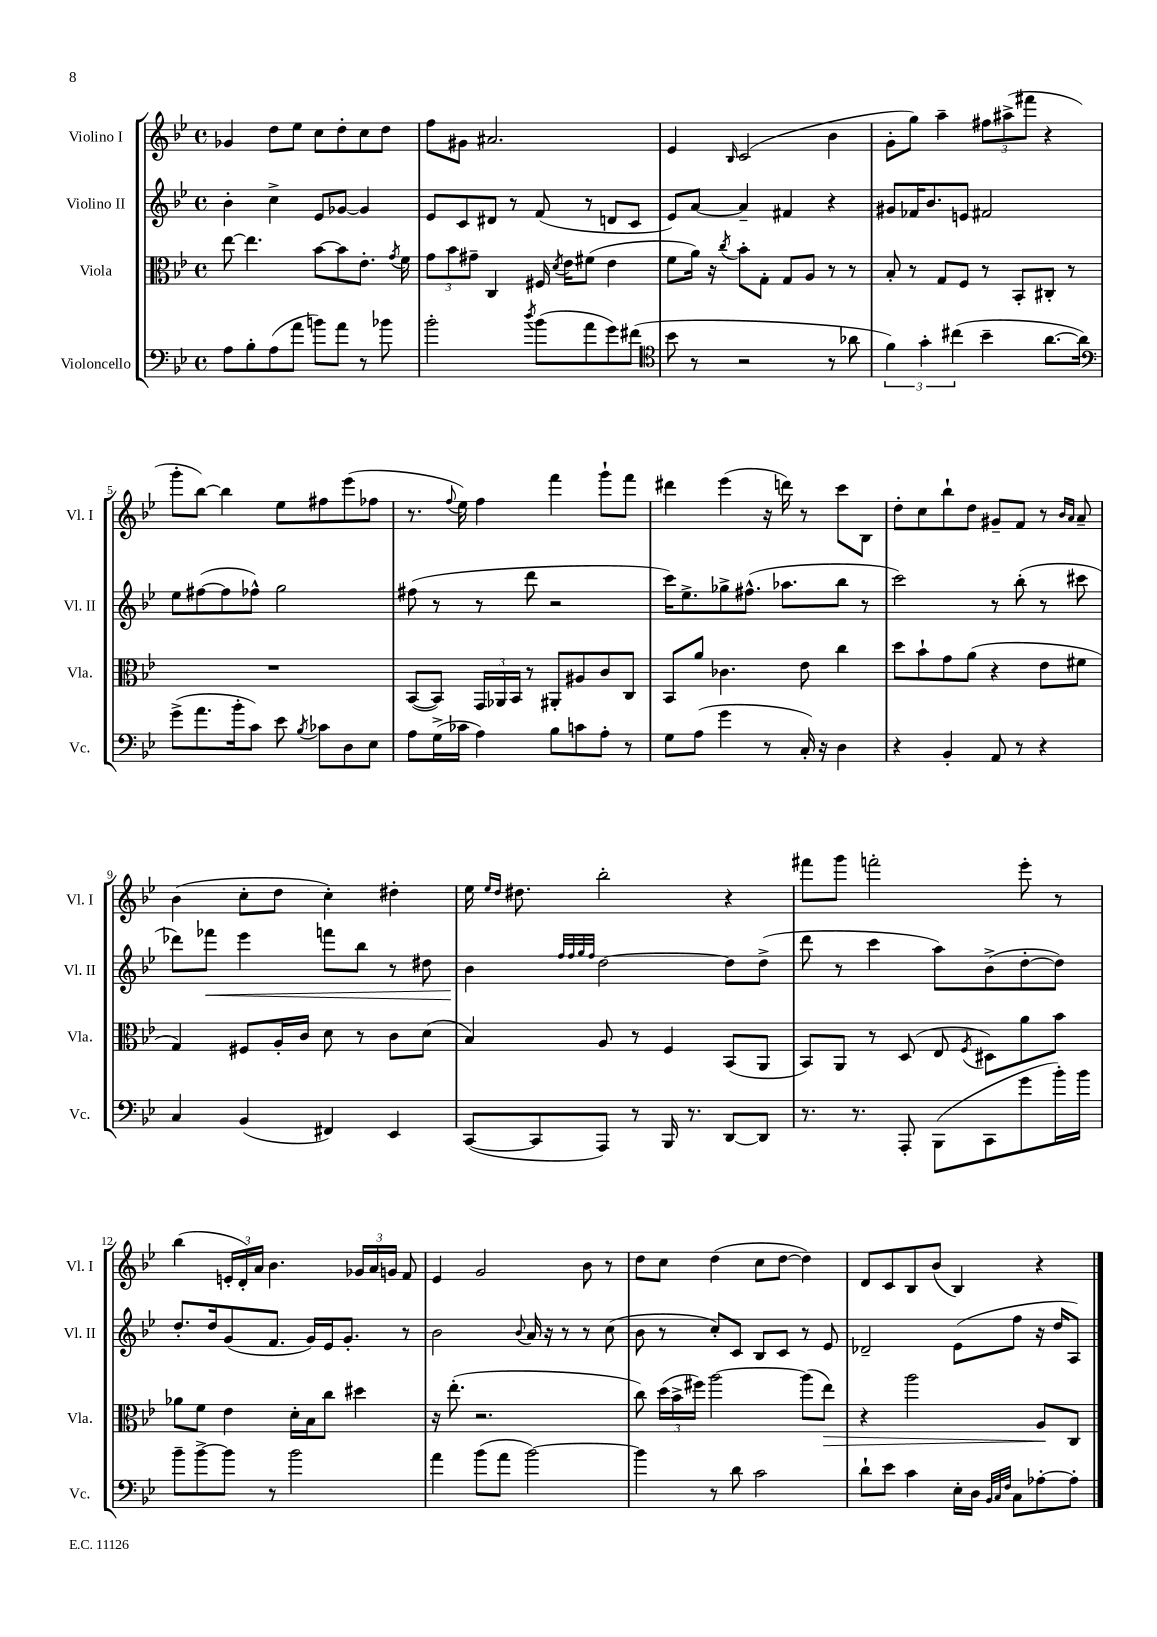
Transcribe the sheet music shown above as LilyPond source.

<<
\new StaffGroup <<
\new Staff = "s0" \with { instrumentName = "Violino I" shortInstrumentName = "Vl. I" } {
    \clef treble \key bes \major \defaultTimeSignature \time 4/4
    \autoBeamOff ges'4 d''8[ ees''8] c''8[ d''8-. c''8 d''8] |
    f''8[ gis'8] ais'2. |
    ees'4 \grace { bes16 } c'2( bes'4 |
    g'8[-. g''8]) a''4-- \tuplet 3/2 { fis''8[ ais''8->( fis'''8] } r4 |
    g'''8[-. bes''8]~) bes''4 ees''8[ fis''8 ees'''8( fes''8] |
    r8. \appoggiatura { f''8 } ees''16) f''4 f'''4 g'''8[-! f'''8] |
    dis'''4 ees'''4( r16 d'''16) r8 c'''8[ bes8] |
    d''8[-. c''8 bes''8-! d''8] gis'8[-- f'8] r8 \grace { bes'16[ a'16] } a'8-- |
    bes'4( c''8[-. d''8] c''4-.) dis''4-. |
    ees''16 \grace { ees''16[ d''16] } dis''8. bes''2-. r4 |
    fis'''8[ g'''8] f'''2-. ees'''8-. r8 |
    bes''4( \tuplet 3/2 { e'16[-. d'16-.) a'16] } bes'4. \tuplet 3/2 { ges'16[ a'16 g'16] } f'8 |
    ees'4 g'2 bes'8 r8 |
    d''8[ c''8] d''4( c''8[ d''8]~ d''4) |
    d'8[ c'8 bes8 bes'8]( bes4) r4 \bar "|." |
}
\new Staff = "s1" \with { instrumentName = "Violino II" shortInstrumentName = "Vl. II" } {
    \clef treble \key bes \major \defaultTimeSignature \time 4/4
    \autoBeamOff bes'4-. c''4-> ees'8[ ges'8]~ ges'4 |
    ees'8[ c'8 dis'8] r8 f'8( r8 d'8[ c'8] |
    ees'8[) a'8]~ a'4-- fis'4 r4 |
    gis'8[ fes'16 bes'8. e'8] fis'2 |
    ees''8[ fis''8~( fis''8 fes''8]-^) g''2 |
    fis''8( r8 r8 d'''8 r2 |
    c'''16[) ees''8.-> ges''8-> fis''8.]-^( aes''8.[ bes''8] r8 |
    c'''2) r8 bes''8-.( r8 cis'''8 |
    des'''8[) fes'''8]\< ees'''4 f'''8[ bes''8] r8 dis''8 |
    bes'4\! \grace { f''32[ f''32 g''32 f''32] } d''2~ d''8[ d''8]->( |
    d'''8 r8 c'''4 a''8[) bes'8->( d''8~-. d''8]) |
    d''8.[-. d''16 g'8( f'8.] g'16[) ees'16 g'8.]-. r8 |
    bes'2 \appoggiatura { bes'8 } a'16 r16 r8 r8 c''8( |
    bes'8 r8 c''8[-.) c'8] bes8[ c'8] r8 ees'8 |
    des'2-- ees'8[( f''8] r16 d''16[ a8]) \bar "|." |
}
\new Staff = "s2" \with { instrumentName = "Viola" shortInstrumentName = "Vla." } {
    \clef alto \key bes \major \defaultTimeSignature \time 4/4
    \autoBeamOff ees''8~ ees''4. bes'8[~ bes'8 ees'8.]-. \acciaccatura { g'8 } f'16 |
    \tuplet 3/2 { g'8[ bes'8 gis'8]-- } c4 fis16 \acciaccatura { d'8 } ees'16[ fis'8]( ees'4 |
    f'8[ a'16]) r16 \acciaccatura { c''8 } bes'8[-. g8]-. g8[ a8] r8 r8 |
    bes8-. r8 g8[ f8] r8 bes,8[-. cis8]-. r8 |
    R1 |
    bes,8[~( bes,8]) \tuplet 3/2 { g,16[ aes,16 bes,16] } r8 ais,8[-. ais8 c'8 c8] |
    bes,8[ a'8] ces'4. ees'8 c''4 |
    d''8[ bes'8-! g'8 a'8]( r4 ees'8[ fis'8] |
    g4) fis8[ a16-. c'16] d'8 r8 c'8[ d'8]( |
    bes4) a8 r8 f4 bes,8[( a,8] |
    bes,8[) a,8] r8 d8( ees8 \acciaccatura { f8 } dis8[) a'8 bes'8] |
    aes'8[ f'8] ees'4 d'16[-. bes16 c''8] dis''4 |
    r16 ees''8.-.( r2. |
    c''8) \tuplet 3/2 { d''16[( bes'16-> fis''16]) } a''2~ a''8[( ees''8]\>) |
    r4 a''2 a8[\! c8] \bar "|." |
}
\new Staff = "s3" \with { instrumentName = "Violoncello" shortInstrumentName = "Vc." } {
    \clef bass \key bes \major \defaultTimeSignature \time 4/4
    \autoBeamOff a8[ bes8-. a8( a'8] b'8[) a'8] r8 bes'8 |
    bes'2-. \acciaccatura { d''8 } bes'8[( a'8 g'8) fis'8]( |
    \clef tenor bes'8 r8 r2 r8 aes'8 |
    \tuplet 3/2 { f'4) g'4-. cis''4( } bes'4-- a'8.[~ a'16]) |
    \clef bass g'8[->( a'8. bes'16-. c'8]) ees'8 \acciaccatura { bes8 } ces'8[ d8 ees8] |
    a8[ g16->( ces'16] a4) bes8[ c'8 a8]-. r8 |
    g8[ a8]( g'4 r8 c16-.) r16 d4 |
    r4 bes,4-. a,8 r8 r4 |
    c4 bes,4( fis,4) ees,4 |
    c,8[~( c,8 a,,8]) r8 bes,,16 r8. d,8[~ d,8] |
    r8. r8. a,,8-. bes,,8[( c,8 g'8 bes'16-.) bes'16] |
    bes'8[-- bes'8~-> bes'8] r8 bes'2 |
    a'4 bes'8[( a'8] bes'2~) |
    bes'4 r8 d'8 c'2 |
    d'8[-! ees'8] c'4 ees16[-. d16] \grace { bes,32[ c32 f32] } c8[ aes8~-. aes8]-. \bar "|." |
}
>>
>>
